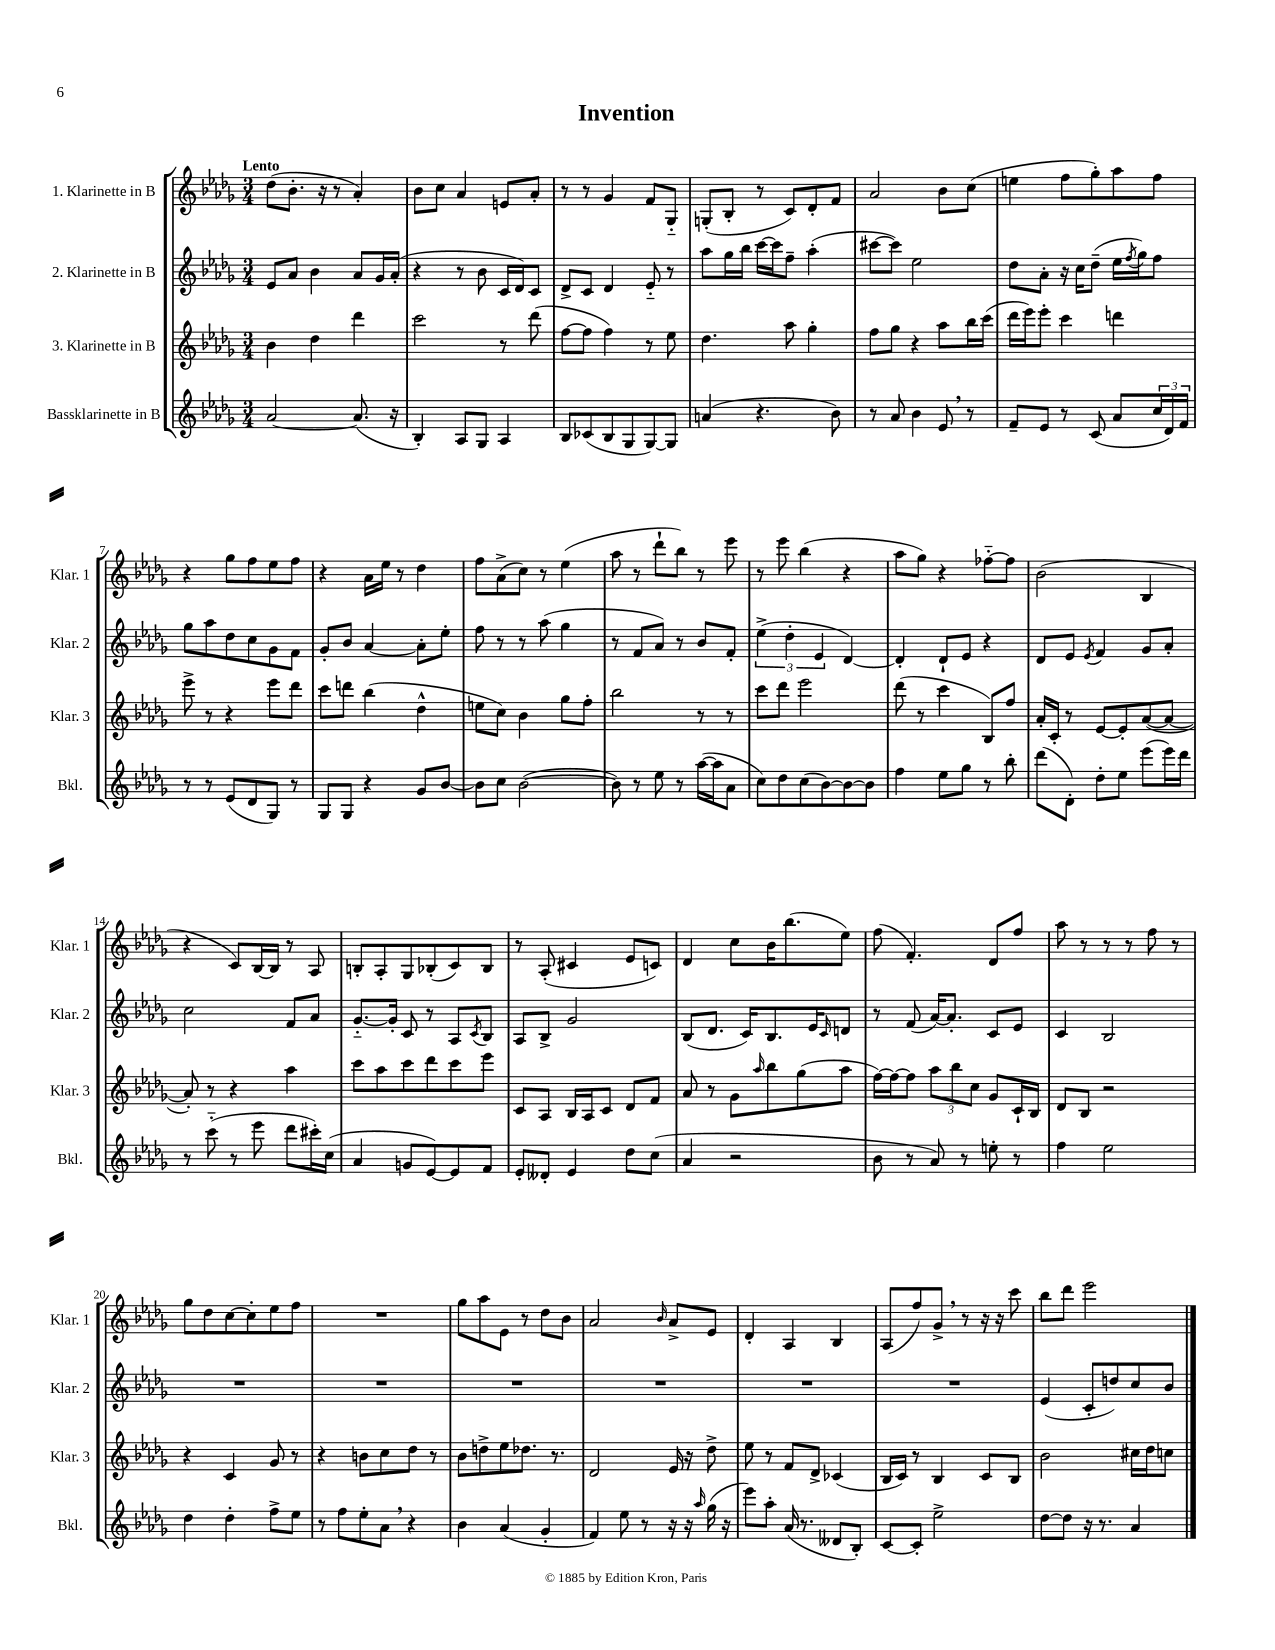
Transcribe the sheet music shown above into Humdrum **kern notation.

**kern	**kern	**kern	**kern
*part4	*part3	*part2	*part1
*staff4	*staff3	*staff2	*staff1
*I"Bassklarinette in B	*I"3. Klarinette in B	*I"2. Klarinette in B	*I"1. Klarinette in B
*I'Bkl.	*I'Klar. 3	*I'Klar. 2	*I'Klar. 1
*clefG2	*clefG2	*clefG2	*clefG2
*k[b-e-a-d-g-]	*k[b-e-a-d-g-]	*k[b-e-a-d-g-]	*k[b-e-a-d-g-]
*M3/4	*M3/4	*M3/4	*M3/4
=1	=1	=1	=1
!	!	!	!LO:TX:a:B:t=Lento
[2a-/	4b-\	8e-/L	(8dd-\L
.	.	8a-/J	8.b-'\J
.	4dd-\	4b-\	.
.	.	.	16r
.	.	.	8r
(8.a-/]	4ddd-\	8a-/L	4a-'/)
.	.	16g-/L	.
16r	.	(16a-'/JJ	.
=2	=2	=2	=2
4B-'/)	2ccc\	4r	8b-\L
.	.	.	8cc\J
8A-/L	.	8r	4a-/
8G-/J	.	8b-\	.
4A-/	8r	16c/LL	8en/L
.	.	16d-/J)	.
.	(8ddd-\	8c/J	8a-'/J
=3	=3	=3	=3
8B-/L	[8ff\L	8d-^/L	8r
(8c-X/	8ff\J]	8c/J	8r
8B-/	4ff\)	4d-/	4g-/
8G-/	.	.	.
[8G-/)	8r	8e-/	8f/L
8G-/J]	8ee-\	8r	8G-/J
=4	=4	=4	=4
(4an/	4.dd-\	8aa-\L	(8Gn'/L
.	.	16gg-\L	8B-'/J
.	.	16bb-\JJ	.
4.r	.	[16ccc\LL	8r
.	.	16ccc\J]	.
.	8aa-\	8ff~\J	8c/L)
.	4gg-'\	(4aa-'\	8d-'/
8b-\)	.	.	8f/J
=5	=5	=5	=5
8r	8ff\L	[8ccc#X\L	2a-/
8a-/	8gg-\J	8ccc#\J])	.
4b-\	4r	2ee-\	.
8e-,/	8aa-\L	.	8b-\L
8r	16bb-\L	.	(8cc\J
.	(16ccc\JJ	.	.
=6	=6	=6	=6
8f~/L	16ddd-\LL	8dd-\L	4een\
.	16eee-\J)	.	.
8e-/J	8eee-'\J	8a-'\J	.
8r	4ccc\	16r	8ff\L
.	.	16cc\KL	.
(8c/	.	(8dd-~\J	8gg-'\)
8a-/L	4dddn\	16ee-\LL	8aa-\
.	.	8qff/	.
.	.	16gg-\J)	.
24cc/L	.	8ff\J	8ff\J
24d-/)	.	.	.
24f/JJ	.	.	.
!!LO:LB:g=z
=7	=7	=7	=7
8r	8eee-^\	8gg-\L	4r
8r	8r	8aa-\	.
(8e-/L	4r	8dd-\	8gg-\L
8d-/	.	8cc\	8ff\
8G-/J)	8eee-\L	8g-\	8ee-\
8r	8ddd-\J	8f\J	8ff\J
=8	=8	=8	=8
8G-/L	8ccc\L	8g-'/L	4r
8G-/J	8dddn\J	8b-/J	.
4r	(4bb-\	[4a-/	16a-\LL
.	.	.	16ee-\JJ
.	.	.	8r
8g-/L	4dd-^^\	8a-'\L]	4dd-\
[8b-/J	.	8ee-'\J	.
=9	=9	=9	=9
8b-\L]	8een\L	8ff\	8ff\L
8cc\J	8cc\J)	8r	(8a-^\
([2b-\	4b-\	8r	8cc\J)
.	.	(8aa-\	8r
.	8gg-\L	4gg-\	(4ee-\
.	8ff'\J	.	.
=10	=10	=10	=10
8b-\])	2bb-\	8r	8aa-\
8r	.	8f/L	8r
8ee-\	.	8a-/J)	8ddd-`\L
8r	.	8r	8bb-\J)
([16aa-\LL	8r	8b-/L	8r
16aa-\J]	.	.	.
8a-\J	8r	8f'/J	8eee-\
=11	=11	=11	=11
8cc\L)	8ccc\L	(6ee-^\	8r
8dd-\	8ddd-\J	.	8eee-\
.	.	6dd-'\	.
(8cc\	2eee-\	.	(4bb-\
.	.	6e-/	.
[8b-\)	.	.	.
8b-\_	.	[4d-/)	4r
8b-\J]	.	.	.
=12	=12	=12	=12
4ff\	(8ddd-\	4d-'/]	8aa-\L
.	8r	.	8gg-\J)
8ee-\L	4ccc\	8d-`/L	4r
8gg-\J	.	8e-/J	.
8r	8B-/L)	4r	[8ff-X\L
8bb-'\	8ff/J	.	8ff-\J]
=13	=13	=13	=13
(8ddd-\L	16a-'/LL	8d-/L	(2b-\
.	16c'/JJ	.	.
8d-'\J)	8r	8e-/J	.
.	.	8qe-/	.
8dd-'\L	[8e-/L	4f/	.
8ee-\J	8e-'/]	.	.
(8eee-\L	([8a-/	8g-/L	4B-/
16eee-\L)	8a-/J_	8a-'/J	.
16ddd-\JJ	.	.	.
!!LO:LB:g=z
=14	=14	=14	=14
8r	8a-'/])	2cc\	4r
(8ccc\	8r	.	.
8r	4r	.	8c/L)
8eee-\	.	.	[16B-/L
.	.	.	16B-/JJ]
8ddd-\L	4aa-\	8f/L	8r
16ccc#X'\L)	.	8a-/J	8A-/
(16cc\JJ	.	.	.
=15	=15	=15	=15
4a-/	8ccc\L	[8.g-/L	8Bn'/L
.	8aa-\	.	8A-'/
.	.	16g-'/Jk]	.
8gn/L	8ccc\	8c/	8G-/
[8e-/)	8ddd-\	8r	(8B-X'/
8e-/]	8ccc\	8A-/L	8c/)
.	.	8qc/	.
8f/J	8eee-\J	8B-/J	8B-/J
=16	=16	=16	=16
8e-'/L	8c/L	8A-/L	8r
8d--X'/J	8A-/J	8B-^/J	(8A-'/
4e-/	16B-/LL	2g-/	4c#X/
.	16A-/J	.	.
.	8c/J	.	.
8dd-\L	8d-/L	.	8e-/L
(8cc\J	8f/J	.	8cn/J)
=17	=17	=17	=17
4a-/	8a-/	(8B-/L	4d-/
.	8r	8.d-/J	.
2r	8g-\L	.	8cc\L
.	.	16c/KL)	.
.	16qqaa-/	.	.
.	8bb-\	8.B-/	16b-\K
.	.	.	(8.bb-\
.	(8gg-\	.	.
.	.	16e-/K	.
.	.	16qqc/	.
.	8aa-\J	8dn/J	8ee-\J)
=18	=18	=18	=18
8b-\	[16ff\LL)	8r	(8ff\
.	16ff\J_	.	.
8r	8ff\J]	(8f/	4.f'/)
8a-/)	12aa-\L	[16a-/KL)	.
.	.	8.a-'/J]	.
.	12bb-\	.	.
8r	.	.	.
.	12cc\J	.	.
8een'\	8g-/L	8c/L	8d-/L
8r	16c`/L	8e-/J	8ff/J
.	16B-/JJ	.	.
=19	=19	=19	=19
4ff\	8d-/L	4c/	8aa-\
.	8B-/J	.	8r
2ee-\	2r	2B-/	8r
.	.	.	8r
.	.	.	8ff\
.	.	.	8r
!!LO:LB:g=z
=20	=20	=20	=20
4dd-\	4r	2.r	8gg-\L
.	.	.	8dd-\
4dd-'\	4c/	.	[8cc\
.	.	.	8cc'\]
8ff^\L	8g-/	.	8ee-\
8ee-\J	8r	.	8ff\J
=21	=21	=21	=21
8r	4r	2.r	2.r
8ff\L	.	.	.
8ee-'\	8bn\L	.	.
8a-,\J	8cc\	.	.
4r	8dd-\J	.	.
.	8r	.	.
=22	=22	=22	=22
4b-\	8b-\L	2.r	8gg-\L
.	8ddn^\	.	8aa-\
(4a-/	8ee-\	.	8e-\J
.	8.dd-X\J	.	8r
4g-'/	.	.	8dd-\L
.	8.r	.	.
.	.	.	8b-\J
=23	=23	=23	=23
4f/)	2d-/	2.r	2a-/
8ee-\	.	.	.
8r	.	.	.
.	.	.	16qqb-/
16r	16e-/	.	8a-^/L
16r	16r	.	.
16qqaa-/	.	.	.
(16gg-\	8dd-^\	.	8e-/J
16r	.	.	.
=24	=24	=24	=24
8eee-\L)	8ee-\	2.r	4d-'/
8aa-'\J	8r	.	.
(16a-/	8f/L	.	4A-/
8.r	.	.	.
.	8d-^/J	.	.
8d--X/L	(4c-X/	.	4B-/
8B-'/J)	.	.	.
=25	=25	=25	=25
[8c/L	16B-/LL	2.r	(8A-/L
.	16c/JJ)	.	.
8c'/J]	8r	.	8ff/)
2ee-^\	4B-/	.	8g-^,/J
.	.	.	8r
.	8c/L	.	16r
.	.	.	16r
.	8B-/J	.	8ccc\
=26	=26	=26	=26
[8dd-\L	2b-\	(4e-/	8bb-\L
8dd-\J]	.	.	8ddd-\J
16r	.	8c'/L	2eee-\
8.r	.	.	.
.	.	8ddn/)	.
4a-/	16cc#X\LL	8cc/	.
.	16dd-\J	.	.
.	8ccn\J	8b-/J	.
==	==	==	==
*-	*-	*-	*-
